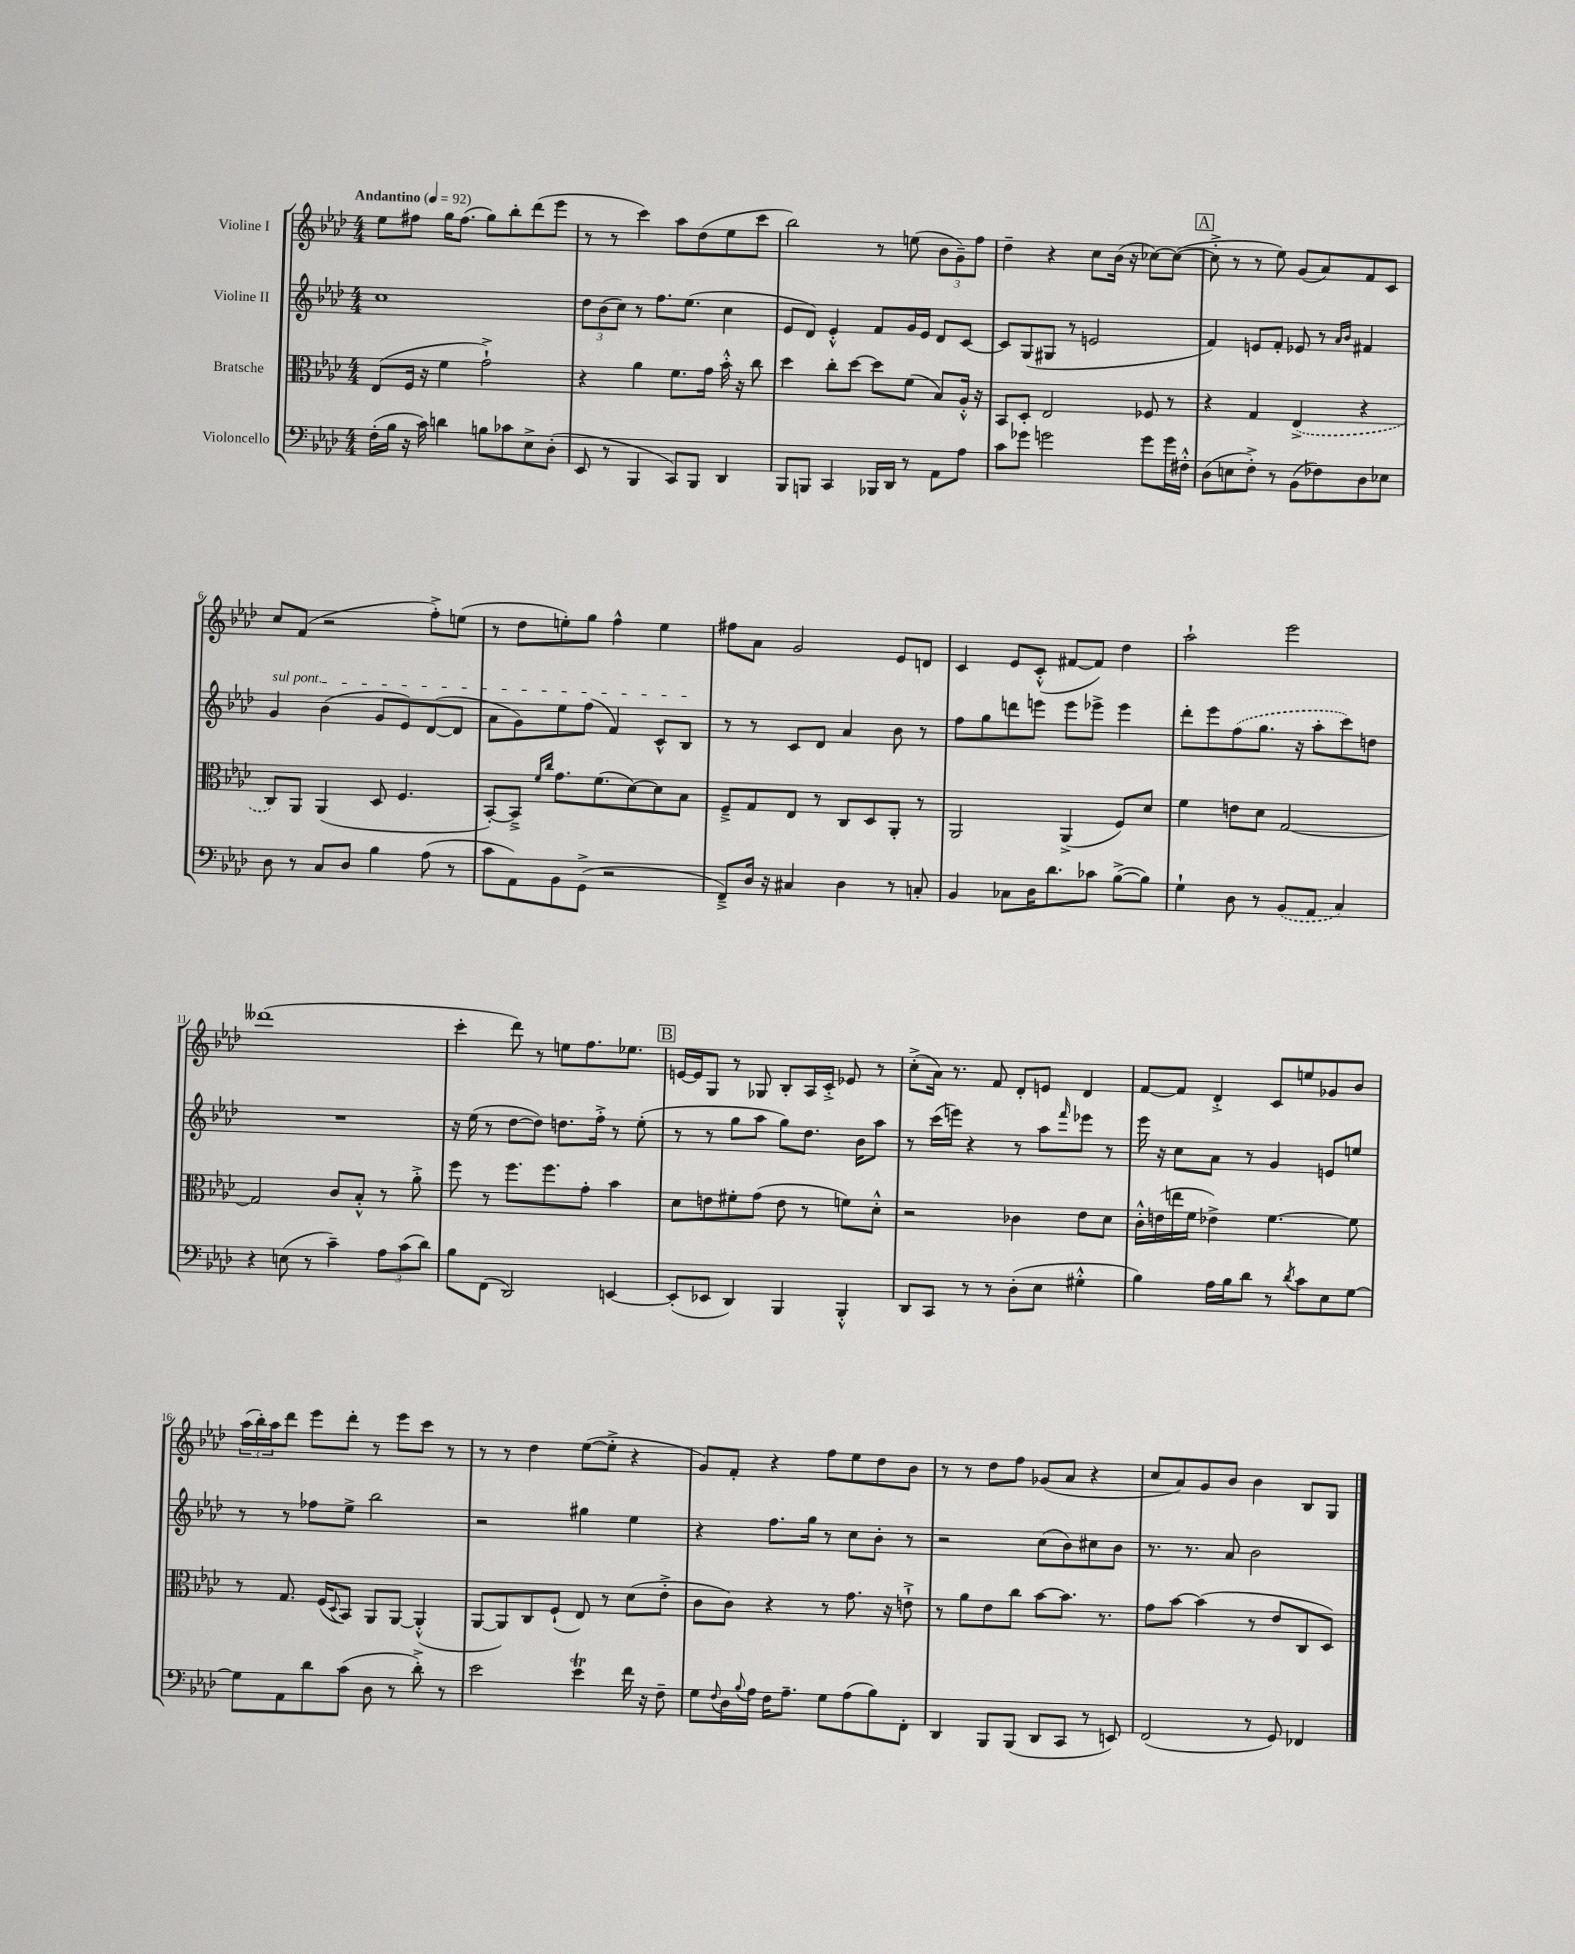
<<
\new StaffGroup <<
\new Staff = "s0" \with { instrumentName = "Violine I" } {
    \clef treble \key aes \major \numericTimeSignature \time 4/4 \tempo "Andantino" 4 = 92
    ees''8 fis''8 g''16 fis''8.( g''8) bes''8-. des'''8( ees'''8 |
    r8 r8 c'''4) aes''8 des''8( ees''8 c'''8 |
    bes''2) r8 e''8( \tuplet 3/2 { bes'8 g'8--) f''8 } |
    des''4-- r4 c''8 bes'16( r16 ces''8~) ces''8~( |
    \mark \markup { \box "A" } ces''8-.-> r8 r8 ees''8) g'8( aes'8) f'8 c'8 |
    c''8 f'8( r2 f''8-.->) e''8( |
    r8 des''8 e''8-.) g''8 f''4-^ e''4 |
    fis''8 aes'8 g'2 ees'8 d'8 |
    c'4 ees'8 c'8-.-^( fis'8~ fis'8) des''4 |
    aes''2-! ees'''2 |
    deses'''1( |
    c'''4-. des'''8) r8 e''8 f''8. ees''8. |
    \mark \markup { \box "B" } e'16~ e'16 g8 r8 ges8 bes8-. aes16 c'16-.-> ees'8 r8 |
    c''8-.->( aes'16) r8. f'8 des'8-. e'8 des'4 |
    f'8~ f'8 des'4-.-> c'8 e''8 ges'8 bes'8 |
    \tuplet 3/2 { aes''16( bes''16-.) aes''16 } des'''8 ees'''8 des'''8-. r8 ees'''8 c'''8 r8 |
    r8 r8 des''4 ees''8~( ees''8-.-> r4 |
    g'8) f'8-. r4 f''8 ees''8 des''8 bes'8 |
    r8 r8 des''8 f''8 ges'8( aes'8 r4 |
    c''8 aes'8) g'8 bes'8 bes'4 bes8 g8 \bar "|." |
}
\new Staff = "s1" \with { instrumentName = "Violine II" } {
    \clef treble \key aes \major \numericTimeSignature \time 4/4
    c''1 |
    \tuplet 3/2 { des''8 bes'8( c''8) } r8 f''8. ees''8.( c''4 |
    ees'8 des'8) ees'4-.-^ f'8 g'16 ees'16 des'8 c'8~ |
    c'8 g8( gis8 r8 e'2 |
    \mark \markup { \box "A" } f'4) e'8 f'8-. ees'8 r8 \grace { aes'16 bes'16 } fis'4 |
    \once \override TextSpanner.bound-details.left.text = \markup { \italic "sul pont." } g'4\startTextSpan bes'4( g'8 ees'8) des'8~( des'8 |
    aes'8 g'8) ees''8 f''8( f'4) c'8-^ bes8\stopTextSpan |
    r8 r8 c'8 des'8 aes'4 bes'8 r8 |
    f''8 g''8 d'''8 e'''8 e'''8 ees'''8-> ees'''4 |
    des'''8-. ees'''8 \once \slurDashed f''8( g''8. r16 aes''8-. c'''8) d''8 |
    R1 |
    r16 ees''16( r8 des''8~ des''8) d''8. f''16-.-> r8 ees''8-.( |
    \mark \markup { \box "B" } r8 r8 g''8 aes''8 g''8) des''8. bes'16 aes''8 |
    r8 c'''16( e'''16) r4 r8 aes''8 \grace { f'''16 } ees'''8 r8 |
    ees'''16 r16 c''8 aes'8 r8 g'4 e'8 e''8 |
    r8 r8 fes''8 ees''8-> bes''2 |
    r2 gis''4 ees''4 |
    r4 f''8. g''16 r8 c''8 bes'8-. r8 |
    r2 c''8( bes'8) cis''8 bes'8 |
    r8. r8. aes'8 bes'2 \bar "|." |
}
\new Staff = "s2" \with { instrumentName = "Bratsche" } {
    \clef alto \key aes \major \numericTimeSignature \time 4/4
    ees8( f16 r16 f'4 g'2-!->) |
    r4 aes'4 f'8. g'16 bes'16-.-^ r16 c''8 |
    des''4 c''8-. des''8~ des''8 f'8( bes8) aes16-.-^ r16 |
    bes,8 des8-. ees2 fes8 r8 |
    \mark \markup { \box "A" } r4 g4 \once \slurDashed ees4->( r4 |
    c8) aes,8 aes,4( des8 f4. |
    bes,8~-.) bes,8---> \grace { f'16 c''16 } g'8. f'8.( des'8~) des'8 bes8 |
    f8---> g8 ees8 r8 c8 des8 aes,8-. r8 |
    aes,2 aes,4->( f8) des'8 |
    f'4 e'8 des'8 g2~ |
    g2 c'8 bes8-.-^ r8 aes'8-.-> |
    f''8 r8 f''8. f''8. g'8-. bes'4 |
    \mark \markup { \box "B" } des'8 e'8 fis'8-. g'8( e'8 r8 f'8) des'8-.-^ |
    r2 ces'4 ees'8 des'8 |
    c'16-.-^ e'16( e''16 f'16 ees'4->) f'4.~ f'8 |
    r8 g8. f16( \appoggiatura { des8 } bes,8) aes,8 aes,8~ aes,4-.-^( |
    aes,8~ aes,8) c8 f8-!( ees8) r8 des'8( ees'8-.-> |
    c'8 c'8) r4 r8 g'8. r16 e'8-!-> |
    r8 aes'8 ees'8 c''8 bes'8~ bes'8. r8. |
    g'8 bes'8~ bes'4( r8 ees'8 c8 des8) \bar "|." |
}
\new Staff = "s3" \with { instrumentName = "Violoncello" } {
    \clef bass \key aes \major \numericTimeSignature \time 4/4
    f16-.( bes16 r16 c'16) d'4 b8 ces'8 ees8-> des8-.( |
    ees,8 r8 bes,,4 c,8) bes,,8 des,4 |
    bes,,8 b,,8 c,4 bes,,16 des,16 r8 aes,8 aes8 |
    c'8 ges'8 g'2 g'8 g'16 fis16-.-^ |
    \mark \markup { \box "A" } des8( e8 f8-.->) r8 bes,8( fes8) des8 ees8 |
    des8 r8 c8 des8 bes4 aes8( r8 |
    c'8 aes,8) bes,8 g,8->( r2 |
    f,8--->) des16 r16 cis4 des4 r8 c8-. |
    bes,4 ces8 des16 des'8. ces'8 bes8~->( bes8) |
    g4-! des8 r8 \once \slurDashed bes,8( aes,8 c4) |
    r4 e8( r8 c'4--) \tuplet 3/2 { aes8 c'8( des'8) } |
    bes8 f,8( des,2) e,4~ |
    \mark \markup { \box "B" } e,8-.( ees,8 des,4) bes,,4 bes,,4-.-^ |
    des,8 c,8 r8 r8 des8-.( ees8 gis4-.-^ |
    bes4) aes16 bes16 des'8 r8 \acciaccatura { des'8 } c'8 ees8 g8~ |
    g8 aes,8 des'8 c'8( des8 r8 des'8-.->) r8 |
    ees'2 ees'4\trill f'16 r16 f8-- |
    g8 \appoggiatura { f8 } des16 \appoggiatura { bes8 } aes16 f16 aes8.-- g8 aes8( bes8) f,8-. |
    des,4 bes,,8 bes,,8( des,8 c,8 r8 e,8) |
    f,2( r8 g,8) fes,4 \bar "|." |
}
>>
>>
